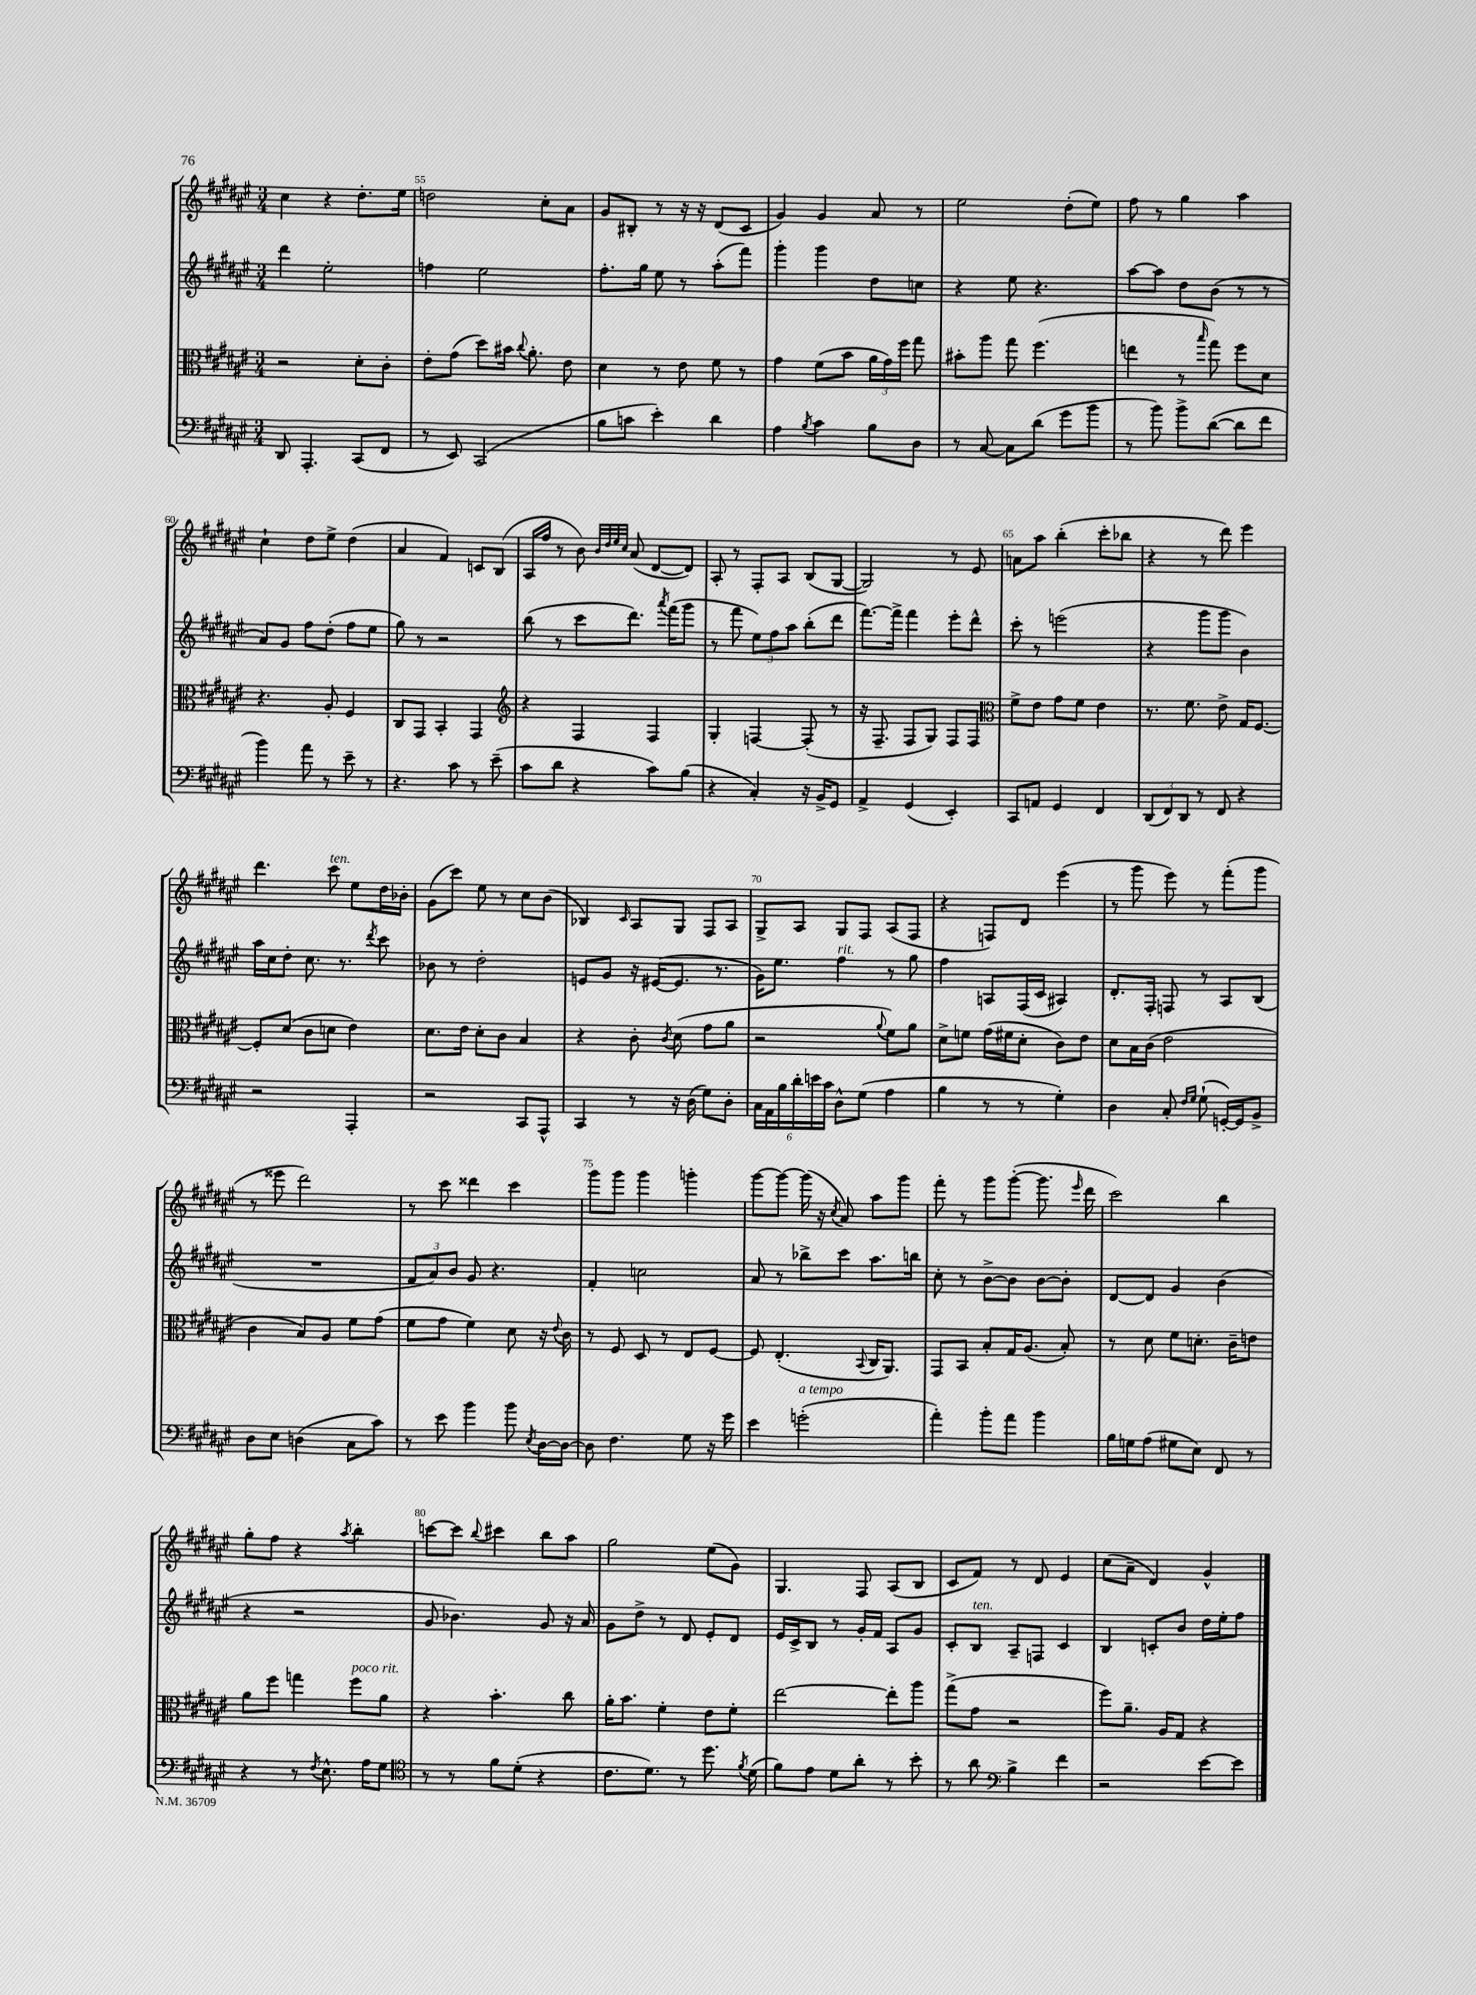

**kern	**kern	**kern	**kern
*staff4	*staff3	*staff2	*staff1
*clefF4	*clefC3	*clefG2	*clefG2
*k[f#c#g#d#a#e#]	*k[f#c#g#d#a#e#]	*k[f#c#g#d#a#e#]	*k[f#c#g#d#a#e#]
*M3/4	*M3/4	*M3/4	*M3/4
8DD#	2r	4ddd#	4cc#
4.AAA#'	.	.	.
.	.	2ee#'	4r
(8CC#	8d#'	.	8.dd#'
8FF#	8c#'	.	.
.	.	.	16ee#
=	=	=	=
8r	8e#'	4ff	2dd
8EE#)	(8g#	.	.
(2CC#	8dd#)	2ee#	.
.	16b#	.	.
.	8qqcc#	.	.
.	8.a#'	.	.
.	.	.	8cc#'
.	8e#	.	8a#
=	=	=	=
8B	4d#	8.ff#'	8g#
8c	.	.	8B#'
.	.	16gg#	.
4e#')	8r	8ee#	8r
.	8e#	8r	16r
.	.	.	16r
4d#	8f#	(8aa#'	(8d#
.	8r	8fff#)	8c#
=	=	=	=
4A#	4g#	4ggg#'	4g#)
8qB	.	.	.
4c#	(8f#	4ggg#	4g#
.	8b	.	.
8B	24a#	8dd#	8a#
.	24g#)	.	.
.	24ff#	.	.
8D#	8gg#	8cc	8r
=	=	=	=
8r	8b#'	4r	2ee#
[8C#	8aa#	.	.
8C#]	8gg#	8ee#	.
(8d#	(4.ff#	4.r	.
8g#	.	.	(8dd#'
8b	.	.	8ee#)
=	=	=	=
8r	4ee	[8aa#	8ff#
8b)	.	8aa#]	8r
8b^	8r	8dd#	4gg#
.	16qqbb	.	.
([8d#	8gg#)	(8b	.
8d#]	8ff#	8r	4aa#
8f#	8d#	8r	.
=	=	=	=
4b)	4.r	8a#)	4cc#`
.	.	8g#	.
8a#	.	8ff#	8dd#
8r	8A#'	(8dd#'	8ee#^
8e#~	4F#	8ff#	(4dd#
8r	.	8ee#	.
=	=	=	=
4.r	8C#	8gg#)	4a#
.	8GG#	8r	.
.	4BB'	2r	4f#)
8c#	.	.	.
8r	4GG#	.	8c
(8e#~	.	.	(8B
=	=	=	=
*	*clefG2	*	*
8c#	4r	(8bb	16A#
.	.	.	16ff#
8d#	.	8r	8r
4r	4F#	8ccc#	8b)
.	.	.	32qqb
.	.	.	32qqdd#
.	.	.	32qqee#
.	.	.	32qqcc#
.	.	8.ddd#)	(8a#
8c#)	4F#	.	[8d#
.	.	8qaaa#	.
.	.	(16fff#	.
(8B	.	8ggg#	8d#])
=	=	=	=
4r	4G#'	8r	8A#'
.	.	8fff#	8r
4C#')	[4F	12ee#)	8F#'
.	.	12ff#	.
.	.	.	8A#
.	.	12aa#	.
16r	(8F']	(8bb'	(8B
16BB^	.	.	.
8GG#	8r	8ddd#	[8G#
=	=	=	=
4AA#^	16r	[8.fff#)	2G#])
.	8.F#~	.	.
.	.	16fff#^]	.
(4GG#	8F#	4fff#	.
.	8G#)	.	.
4EE#')	8F#	8eee#'	8r
.	8F#	8ddd#^^	8e#
=	=	=	=
*	*clefC3	*	*
8CC#	8f#^	8ccc#'	8a
8AA	8e#	8r	8aa#
4GG#	8g#	(2eee	(4bb'
.	8f#	.	.
4FF#	4e#	.	8ccc#'
.	.	.	8bb-
=	=	=	=
(12DD#	8.r	4r	4r
12FF#)	.	.	.
12DD#	.	.	.
.	8.f#	.	.
8r	.	8ggg#	8r
8FF#	8e#^	8ggg#	8ddd#)
4r	16G#	4b)	4eee#
.	[8.F#	.	.
=	=	=	=
2r	8F#']	16aa#	4.ddd#
.	.	16cc#	.
.	(8d#	8dd#'	.
.	8c#	8.cc#	.
.	8d	.	8ccc#
.	.	8.r	.
4AAA#'	4e#)	.	8ee#
.	.	8qddd#	.
.	.	8ccc#	16dd#
.	.	.	16b-'
=	=	=	=
2r	8.d#	8b-	(8g#
.	.	8r	8ccc#)
.	16e#	.	.
.	8d#'	2dd#'	8ee#
.	8c#	.	8r
8CC#	4B	.	8cc#
8AAA#^^	.	.	(8b
=	=	=	=
4CC#	4r	8e	4B-)
.	.	8g#	.
.	.	.	16qqc#
8r	8c#'	16r	8A#
.	.	([16e#	.
.	8qc#	.	.
16r	(8d#	8.e#]	8G#
(16D#	.	.	.
8G#)	8g#	.	8F#
.	.	8.r	.
8D#'	8a#	.	8A#
=	=	=	=
24C#	2r	16g#)	8G#^
24AA#	.	.	.
.	.	8.ee#	.
24B	.	.	.
24d#'	.	.	8A#
24e	.	.	.
24c#	.	.	.
8D#^^	.	4ff#	8G#
(8G#	.	.	8F#
.	8qqa#	.	.
4A#	8f#)	8r	(8A#
.	8a#	8gg#	8F#
=	=	=	=
4B	8d#^	4ff#	4r
.	8f	.	.
8r	(16g#	8A	8F)
.	16f#	.	.
8r	8d#'	(16F#	8d#
.	.	16c#	.
4G#')	8c#)	4A#)	(4eee#
.	8e#	.	.
=	=	=	=
4D#	8d#	8.d#'	8r
.	16B	.	8ggg#
.	(16c#	16F#'	.
8C#'	2e#	8F	8eee#)
16qqF#	.	.	.
16qqG#	.	.	.
(8G#`	.	8r	8r
[16GG')	.	8A#	(8fff#'
16GG]	.	.	.
8BB^	.	(8B	8ggg#
=	=	=	=
8D#	4c#	2.r	8r
8E#	.	.	8eee##
(4D	8B)	.	2ddd#)
.	8A#	.	.
8C#	8f#	.	.
8c#)	(8g#	.	.
=	=	=	=
8r	8f#	12f#	8r
.	.	12a#)	.
8e#	8g#	.	8ccc#
.	.	12b	.
4b	4f#)	8g#	4ddd##
.	.	4.r	.
8b	8d#	.	4ccc#
8qE#	.	.	.
[16D#	16r	.	.
.	8qqe#	.	.
16D#_	16c#	.	.
=	=	=	=
8D#]	8r	4f#'	8ggg#
4.F#	8F#	.	8ggg#
.	8D#	2cc	4ggg#
.	8r	.	.
8G#	8E#	.	4ggg'
16r	[8F#	.	.
16g#	.	.	.
=	=	=	=
4e#	8F#]	8a#	[8ggg#
.	(4.E#'	8r	8ggg#_
(2g'	.	8bb-^	(16ggg#]
.	.	.	16r
.	.	.	8qcc#
.	.	8ccc#	8a#)
.	8qqBB	.	.
.	16C#	8.aa#	8aa#
.	8.AA#)	.	.
.	.	.	8ggg#
.	.	16bb	.
=	=	=	=
4a#')	8GG#	8cc#'	8fff#'
.	8BB	8r	8r
8b'	8B'	[8b^	8ggg#
8a#	16G#	8b]	([8ggg#'
.	(8.A#	.	.
4b	.	[8b	8.ggg#]
.	8B')	8b']	.
.	.	.	16qqeee#
.	.	.	16ddd#
=	=	=	=
16B	8r	[8d#	2ccc#)
16G	.	.	.
(8A#	8d#	8d#]	.
8G#	8f#	4g#	.
8E#)	8.d'	.	.
8FF#	.	(4b	4bb
.	16c#~	.	.
8r	8e	.	.
=	=	=	=
4r	8a#	4r	8gg#'
.	8ff#	.	8ff#
8r	4gg	2r	4r
8qF#	.	.	.
8.E#^^	.	.	.
.	.	.	8qaa#
.	8ff#	.	4bb'
16A#	.	.	.
8G#	8a#	.	.
=	=	=	=
*clefC4	*	*	*
8r	4r	8g#	[8ccc
8r	.	4.b-)	8ccc]
.	.	.	8qqbb
8f#	4.b'	.	4ccc#
(8d#'	.	.	.
4r	.	8g#	8bb
.	8cc#	16r	8aa#
.	.	16a#	.
=	=	=	=
8.c#	16a#'	8g#	2gg#
.	8.b	.	.
.	.	8dd#^	.
8.d#)	.	.	.
.	4f#'	8r	.
8r	.	8d#	.
8.dd#	8e#	8e#'	(8ee#
.	8f#'	8d#	8g#)
8qf#	.	.	.
(16d#	.	.	.
=	=	=	=
8f#)	[2ee#	16e#	4.G#
.	.	16c#^	.
8e#	.	8B	.
8d#	.	8r	.
8a#'	.	16g#'	8F#
.	.	16f#	.
8r	8ee#']	8A#	(8A#
8b'	8aa#	8g#	8B
=	=	=	=
8r	(8gg#^	8c#'	8c#
8a#	8g#	8B	8f#)
*clefF4	*	*	*
4B^	2r	8A#~	8r
.	.	8F	8d#
4f#	.	4c#	4e#
=	=	=	=
2r	8ff#)	4B	(8cc#
.	8.a#~	.	8a#~
.	.	8c'	4d#)
.	16A#	.	.
.	8G#	8b	.
[8e#	4r	16dd#	4g#^^
.	.	16ee#'	.
8e#]	.	8ff#	.
==	==	==	==
*-	*-	*-	*-
